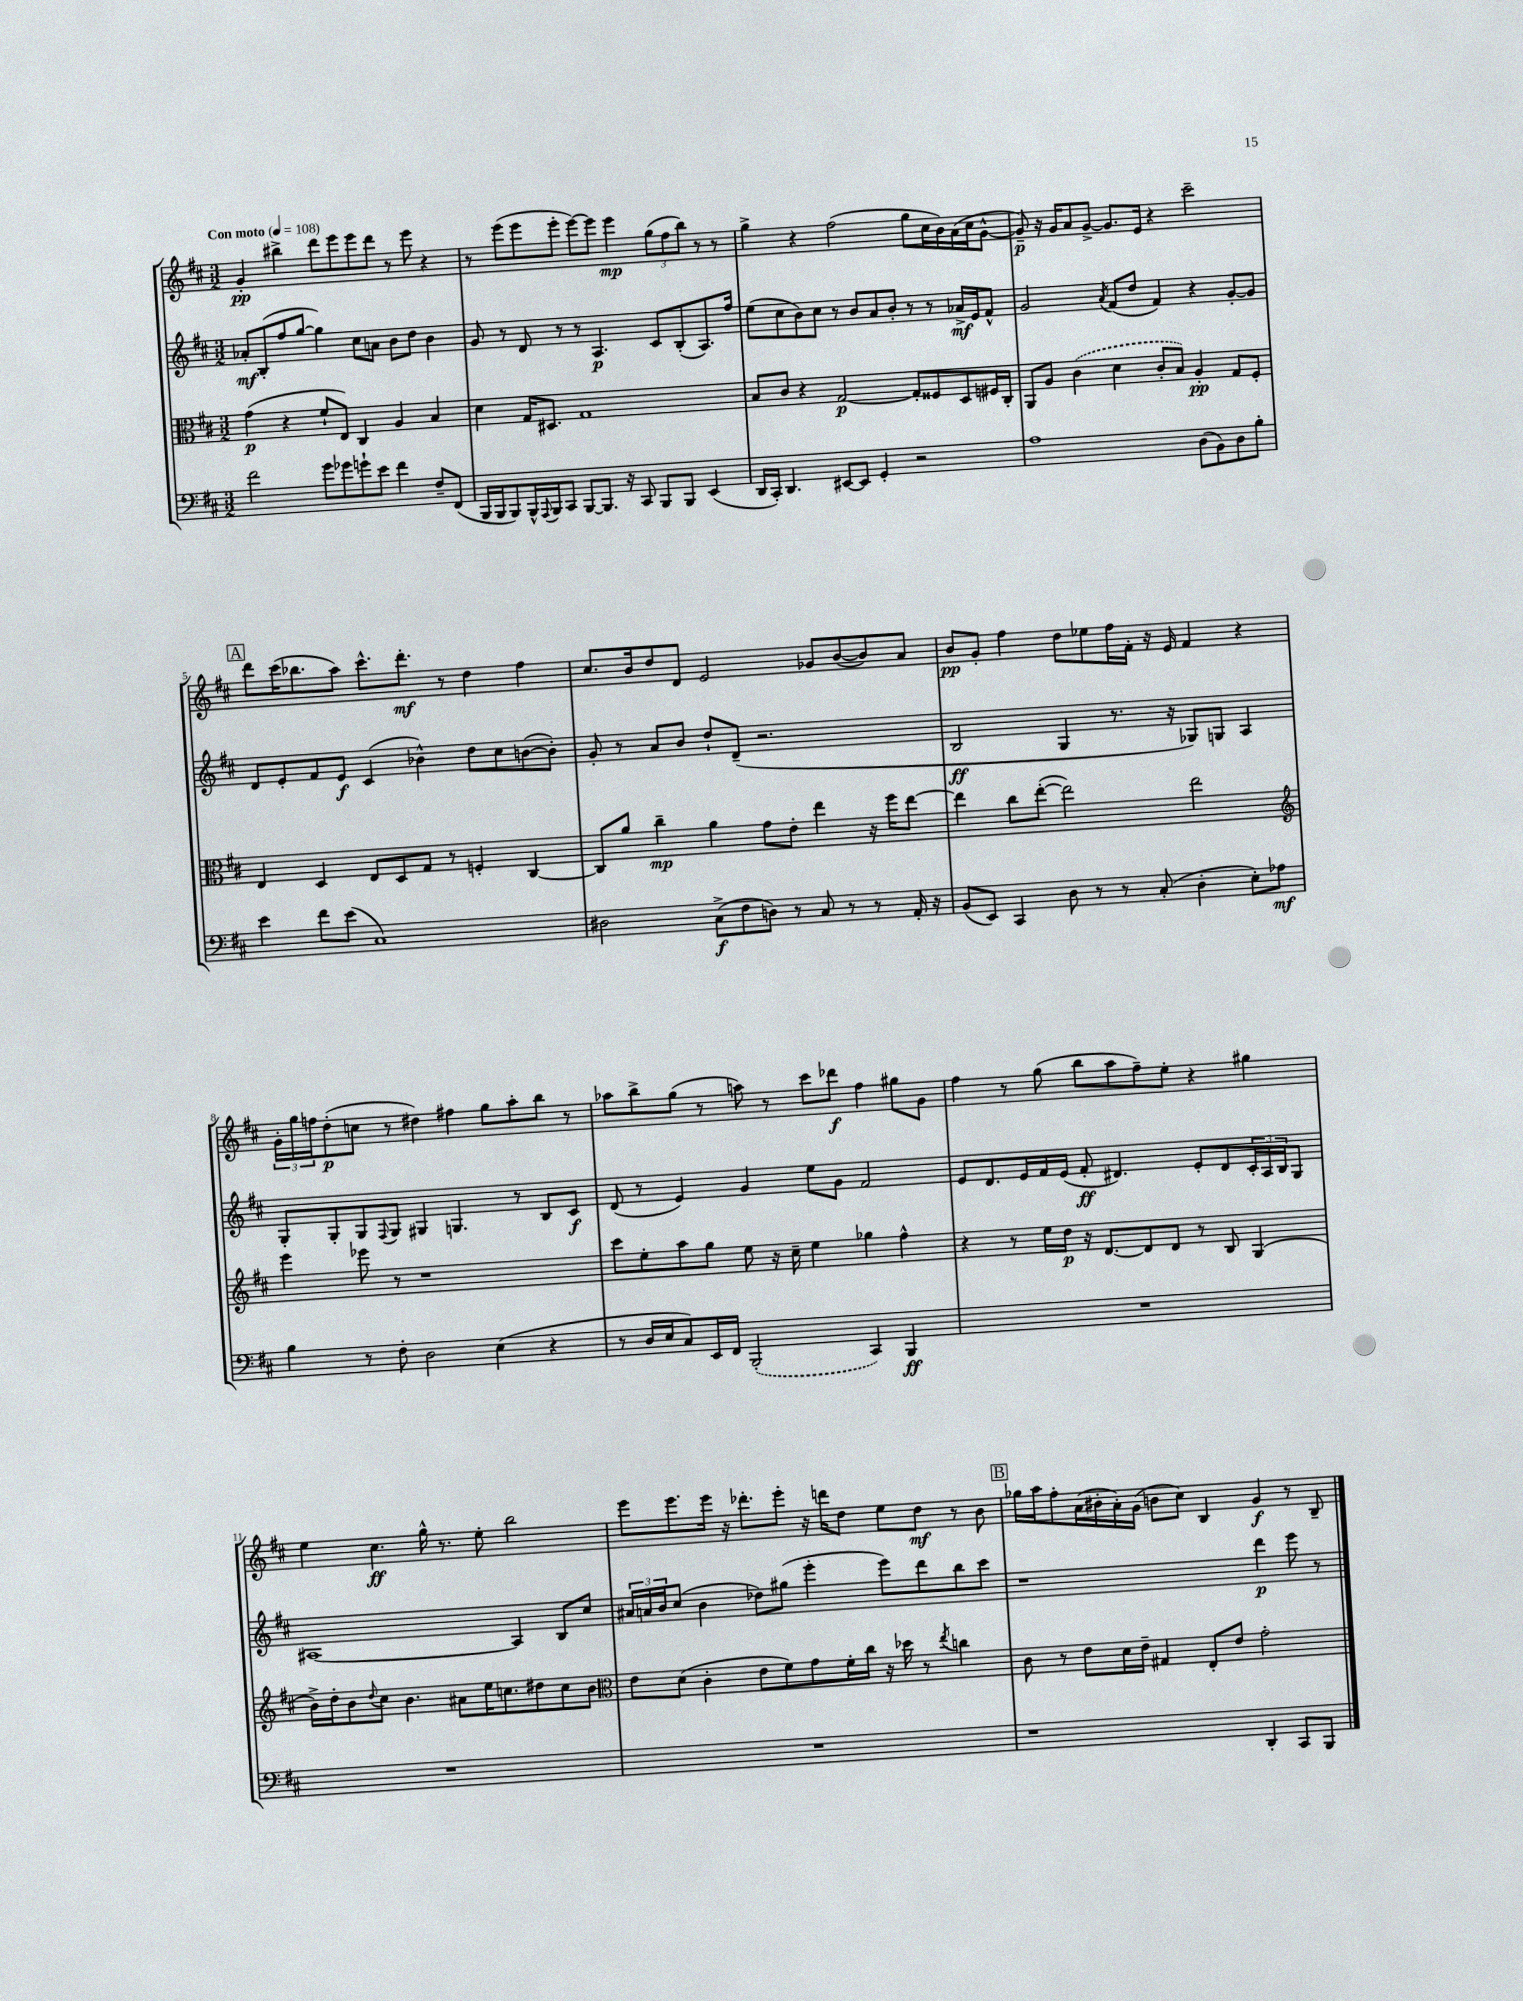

**kern	**dynam	**kern	**dynam	**kern	**dynam	**kern	**dynam
*part4	*part4	*part3	*part3	*part2	*part2	*part1	*part1
*staff4	*staff4	*staff3	*staff3	*staff2	*staff2	*staff1	*staff1
*clefF4	*	*clefC3	*	*clefG2	*	*clefG2	*
*k[f#c#]	*	*k[f#c#]	*	*k[f#c#]	*	*k[f#c#]	*
*M3/2	*	*M3/2	*	*M3/2	*	*M3/2	*
*MM108	*	*MM108	*	*MM108	*	*MM108	*
=1	=1	=1	=1	=1	=1	=1	=1
!	!	!	!	!	!	!LO:TX:a:B:t=Con moto	!
2f#\	.	(4g\	p	8a-X'/L	mf	4g'/	pp
.	.	.	.	(8B'/	.	.	.
.	.	4r	.	8ff#/	.	4bb#X^\	.
.	.	.	.	[8gg/J	.	.	.
8g\L	.	8f#`/L	.	4gg\])	.	8ddd\L	.
8g-X\	.	8E/J)	.	.	.	8eee\	.
8gn`\	.	4C#/	.	8cc#\L	.	8eee\	.
8e\J	.	.	.	8an\J	.	8ddd\J	.
4f#\	.	4A/	.	8b\L	.	8r	.
.	.	.	.	8dd\J	.	8eee\	.
8F#~/L	.	4B/	.	4b\	.	4r	.
(8FF#/J	.	.	.	.	.	.	.
=2	=2	=2	=2	=2	=2	=2	=2
16BBB/LL	.	4d\	.	8g/	.	8r	.
16BBB/J	.	.	.	.	.	.	.
8BBB/)	.	.	.	8r	.	(8eee\L	.
16BBB^^/L	.	16G/KL	.	8d/	.	8eee\	.
8qqAAA/	.	.	.	.	.	.	.
16BBB/J	.	8.D#X/J	.	.	.	.	.
8CC#/J	.	.	.	8r	.	8eee'\J	.
[8BBB/L	.	1G	.	8r	.	[8eee\L)	.
8.BBB/J]	.	.	.	4.A/	p	8eee\J]	.
.	.	.	.	.	.	4eee\	mp
16r	.	.	.	.	.	.	.
8CC#/	.	.	.	.	.	.	.
8BBB/L	.	.	.	8c#/L	.	(12gg\L	.
.	.	.	.	.	.	12ff#\	.
8BBB/J	.	.	.	(8B'/	.	.	.
.	.	.	.	.	.	12bb\J)	.
(4EE/	.	.	.	8.A/)	.	8r	.
.	.	.	.	.	.	8r	.
.	.	.	.	16ff#/Jk	.	.	.
=3	=3	=3	=3	=3	=3	=3	=3
16DD/LL	.	8B/L	.	(8ee\L	.	4gg^\	.
16CC#'/JJ)	.	.	.	.	.	.	.
4.DD/	.	8c#/J	.	8cc#\	.	.	.
.	.	4r	.	8b\)	.	4r	.
.	.	.	.	8cc#\J	.	.	.
[8EE#X/L	.	[2G/	p	8r	.	(2ff#\	.
8EE#/J]	.	.	.	8b/L	.	.	.
4GG'/	.	.	.	8a/	.	.	.
.	.	.	.	8b'/J	.	.	.
2r	.	8G'/L]	.	8r	.	8gg\L	.
.	.	8F##X/	.	8r	.	16cc#\L	.
.	.	.	.	.	.	16b\)	.
.	.	8D/	.	16a-X^/LL	mf	(16a\	.
.	.	.	.	16e/J	.	16cc#\J	.
.	.	16F#X/L	.	8f#^^/J	.	[8g^^\J	.
.	.	16C#'/JJ	.	.	.	.	.
=4	=4	=4	=4	=4	=4	=4	=4
1A	.	8AA/L	.	2g/	.	8g~/])	p
.	.	8A/J	.	.	.	16r	.
.	.	.	.	.	.	16g/KL	.
.	.	(4c#\	.	.	.	8a/	.
.	.	.	.	.	.	[8g^/J	.
.	.	.	.	8qa/	.	.	.
.	.	4d\	.	(8f#/L	.	8.g/L]	.
.	.	.	.	8dd/J	.	.	.
.	.	.	.	.	.	16e/Jk	.
.	.	8c#'/L	.	4f#/)	.	4r	.
.	.	8B/J)	.	.	.	.	.
(8D\L	.	4A'/	pp	4r	.	2ccc#~\	.
8BB\)	.	.	.	.	.	.	.
8D\	.	8G/L	.	[8g'/L	.	.	.
8B'\J	.	8F#'/J	.	8g/J]	.	.	.
!!LO:LB:g=z
!!LO:REH:place=s1:t=A
=5	=5	=5	=5	=5	=5	=5	=5
4e\	.	4E/	.	8d/L	.	8ddd\L	.
.	.	.	.	8e'/	.	(16ccc#\K	.
.	.	.	.	.	.	8.bb-X\	.
8f#\L	.	4D/	.	8f#/	.	.	.
(8e\J	.	.	.	8e/J	f	8aa\J)	.
1C#)	.	8E/L	.	(4c#/	.	8.ccc#^^\L	.
.	.	8D/	.	.	.	.	.
.	.	.	.	.	.	8.ddd'\J	mf
.	.	8G/J	.	4b-X^^\)	.	.	.
.	.	8r	.	.	.	8r	.
.	.	4Fn'/	.	8dd\L	.	4dd\	.
.	.	.	.	8cc#\	.	.	.
.	.	[4C#/	.	([8bn\	.	4ff#\	.
.	.	.	.	8b'\J])	.	.	.
=6	=6	=6	=6	=6	=6	=6	=6
2D#X\	.	8C#/L]	.	8g'/	.	8.cc#/L	.
.	.	8a/J	.	8r	.	.	.
.	.	.	.	.	.	16b/k	.
.	.	4cc#~\	mp	8a/L	.	8dd/	.
.	.	.	.	8b/J	.	8d/J	.
(8C#^\L	f	4a\	.	8dd`/L	.	2e/	.
8F#\	.	.	.	(8d~/J	.	.	.
8Dn\J)	.	8g\L	.	2.r	.	.	.
8r	.	8e'\J	.	.	.	.	.
8C#/	.	4ee\	.	.	.	8g-X/L	.
8r	.	.	.	.	.	([8b/	.
8r	.	16r	.	.	.	8b/])	.
.	.	16ff#\KL	.	.	.	.	.
16AA'/	.	[8ee\J	.	.	.	8a/J	.
16r	.	.	.	.	.	.	.
=7	=7	=7	=7	=7	=7	=7	=7
(8BB/L	.	4ee\]	.	2B/	ff	8b/L	pp
8EE/J)	.	.	.	.	.	8g'/J	.
4CC#/	.	8cc#\L	.	.	.	4ff#\	.
.	.	([8ee'\J	.	.	.	.	.
8D\	.	2ee\])	.	4G/	.	8dd\L	.
8r	.	.	.	.	.	8ee-X\	.
8r	.	.	.	8.r	.	16ff#\L	.
.	.	.	.	.	.	16f#'\JJ	.
(8C#'/	.	.	.	.	.	16r	.
.	.	.	.	16r	.	16e/	.
4D'\	.	2ee\	.	8G-X/L)	.	4f#/	.
.	.	.	.	8Gn/J	.	.	.
8E'\L)	.	.	.	4A/	.	4r	.
8A-X\J	mf	.	.	.	.	.	.
!!LO:LB:g=z
=8	=8	=8	=8	=8	=8	=8	=8
*	*	*clefG2	*	*	*	*	*
4B\	.	4eee\	.	8G'/L	.	24g'\LL	.
.	.	.	.	.	.	24gg\	.
.	.	.	.	.	.	24ffn\J	.
.	.	.	.	8G'/	.	(8dd'\	p
8r	.	8eee-X\	.	8G/	.	8ccn\J	.
.	.	.	.	8qqF#/	.	.	.
8F#'\	.	8r	.	8G/J	.	8r	.
2D\	.	1r	.	4G#X/	.	4dd#X\)	.
.	.	.	.	4.Gn/	.	4ff#X\	.
(4E\	.	.	.	.	.	8gg\L	.
.	.	.	.	8r	.	8aa'\	.
4r	.	.	.	8B/L	.	8bb\J	.
.	.	.	.	8c#/J	f	8r	.
=9	=9	=9	=9	=9	=9	=9	=9
8r	.	8ccc#\L	.	(8d/	.	8aa-X\L	.
16D/LL	.	8ee'\	.	8r	.	8bb^\	.
16E/J	.	.	.	.	.	.	.
8C#/)	.	8aa\	.	4e/)	.	(8gg\J	.
16EE/L	.	8gg\J	.	.	.	8r	.
16FF#/JJ	.	.	.	.	.	.	.
(2BBB'/	.	8ee\	.	4g/	.	8aan\)	.
.	.	16r	.	.	.	8r	.
.	.	16cc#~\	.	.	.	.	.
.	.	4ee\	.	8ee\L	.	8ccc#\L	.
.	.	.	.	8g\J	.	8ddd-X\J	f
4CC#/)	.	4gg-X\	.	2f#/	.	4ff#\	.
4BBB/	ff	4ff#^^\	.	.	.	8gg#X\L	.
.	.	.	.	.	.	8g\J	.
=10	=10	=10	=10	=10	=10	=10	=10
1.r	.	4r	.	8e/L	.	4ff#\	.
.	.	.	.	8.d/	.	.	.
.	.	8r	.	.	.	8r	.
.	.	.	.	16e/L	.	.	.
.	.	16ee\LL	.	16f#/	.	(8gg\	.
.	.	16dd\JJ	p	(16e/JJ	.	.	.
.	.	16r	.	8f#'/	ff	8bb\L	.
.	.	[8.d/L	.	.	.	.	.
.	.	.	.	4.d#X/)	.	8aa\	.
.	.	8d/]	.	.	.	8ff#~\)	.
.	.	8d/J	.	.	.	8ee'\J	.
.	.	8r	.	8e'/L	.	4r	.
.	.	8B/	.	8d#/	.	.	.
.	.	(4G/	.	24c#'/L	.	4gg#X\	.
.	.	.	.	24A/	.	.	.
.	.	.	.	24B/J	.	.	.
.	.	.	.	8G/J	.	.	.
!!LO:LB:g=z
=11	=11	=11	=11	=11	=11	=11	=11
1.r	.	16b^\LL)	.	[1A#X	.	4ee\	.
.	.	16dd'\J	.	.	.	.	.
.	.	8b\	.	.	.	.	.
.	.	8qqdd/	.	.	.	.	.
.	.	8cc#\J	.	.	.	4.cc#\	ff
.	.	4.b\	.	.	.	.	.
.	.	.	.	.	.	16gg^^\	.
.	.	.	.	.	.	8.r	.
.	.	8a#X\L	.	.	.	.	.
.	.	16ee\K	.	.	.	8ee'\	.
.	.	8.ccn\	.	.	.	.	.
.	.	.	.	4A#/]	.	2bb\	.
.	.	8dd#X\	.	.	.	.	.
.	.	8cc\	.	8B/L	.	.	.
.	.	8b\J	.	8cc#/J	.	.	.
=12	=12	=12	=12	=12	=12	=12	=12
*	*	*clefC3	*	*	*	*	*
1.r	.	8e\L	.	24a#X/LL	.	8eee\L	.
.	.	.	.	24an/	.	.	.
.	.	.	.	24b/J	.	.	.
.	.	(8d\J	.	(8cc#/J	.	8.eee\	.
.	.	4c#'\	.	4b\	.	.	.
.	.	.	.	.	.	16eee\Jk	.
.	.	.	.	.	.	16r	.
.	.	.	.	.	.	8.ddd-X'\L	.
.	.	8e\L	.	8dd-X\L)	.	.	.
.	.	8f#\)	.	(8gg#X\J	.	8eee'\J	.
.	.	8g\	.	4eee'\	.	16r	.
.	.	.	.	.	.	16dddn\KL	.
.	.	16f#'\L	.	.	.	8dd\J	.
.	.	16cc#\JJ	.	.	.	.	.
.	.	16r	.	8eee\L)	.	8ee\L	.
.	.	16dd-X\	.	.	.	.	.
.	.	8r	.	8ddd\	.	8dd\J	mf
.	.	8qee/	.	.	.	.	.
.	.	4ccn\	.	8bb\	.	8r	.
.	.	.	.	8ccc#\J	.	8b\	.
!!LO:REH:place=s1:t=B
=13	=13	=13	=13	=13	=13	=13	=13
1r	.	8c#\	.	1r	.	16gg-X\LL	.
.	.	.	.	.	.	16aa\J	.
.	.	8r	.	.	.	8ff#'\	.
.	.	8e\L	.	.	.	(16a\L	.
.	.	.	.	.	.	16b#X'\	.
.	.	16d\L	.	.	.	16a'\)	.
.	.	16e~\JJ	.	.	.	(16g\JJ	.
.	.	4G#X/	.	.	.	8bn\L	.
.	.	.	.	.	.	8cc#\J)	.
.	.	8E'/L	.	.	.	4B/	.
.	.	8e/J	.	.	.	.	.
4DD'/	.	2g'\	.	4ddd\	p	4g/	f
8CC#/L	.	.	.	8eee\	.	8r	.
8BBB/J	.	.	.	8r	.	8B~/	.
==	==	==	==	==	==	==	==
*-	*-	*-	*-	*-	*-	*-	*-
